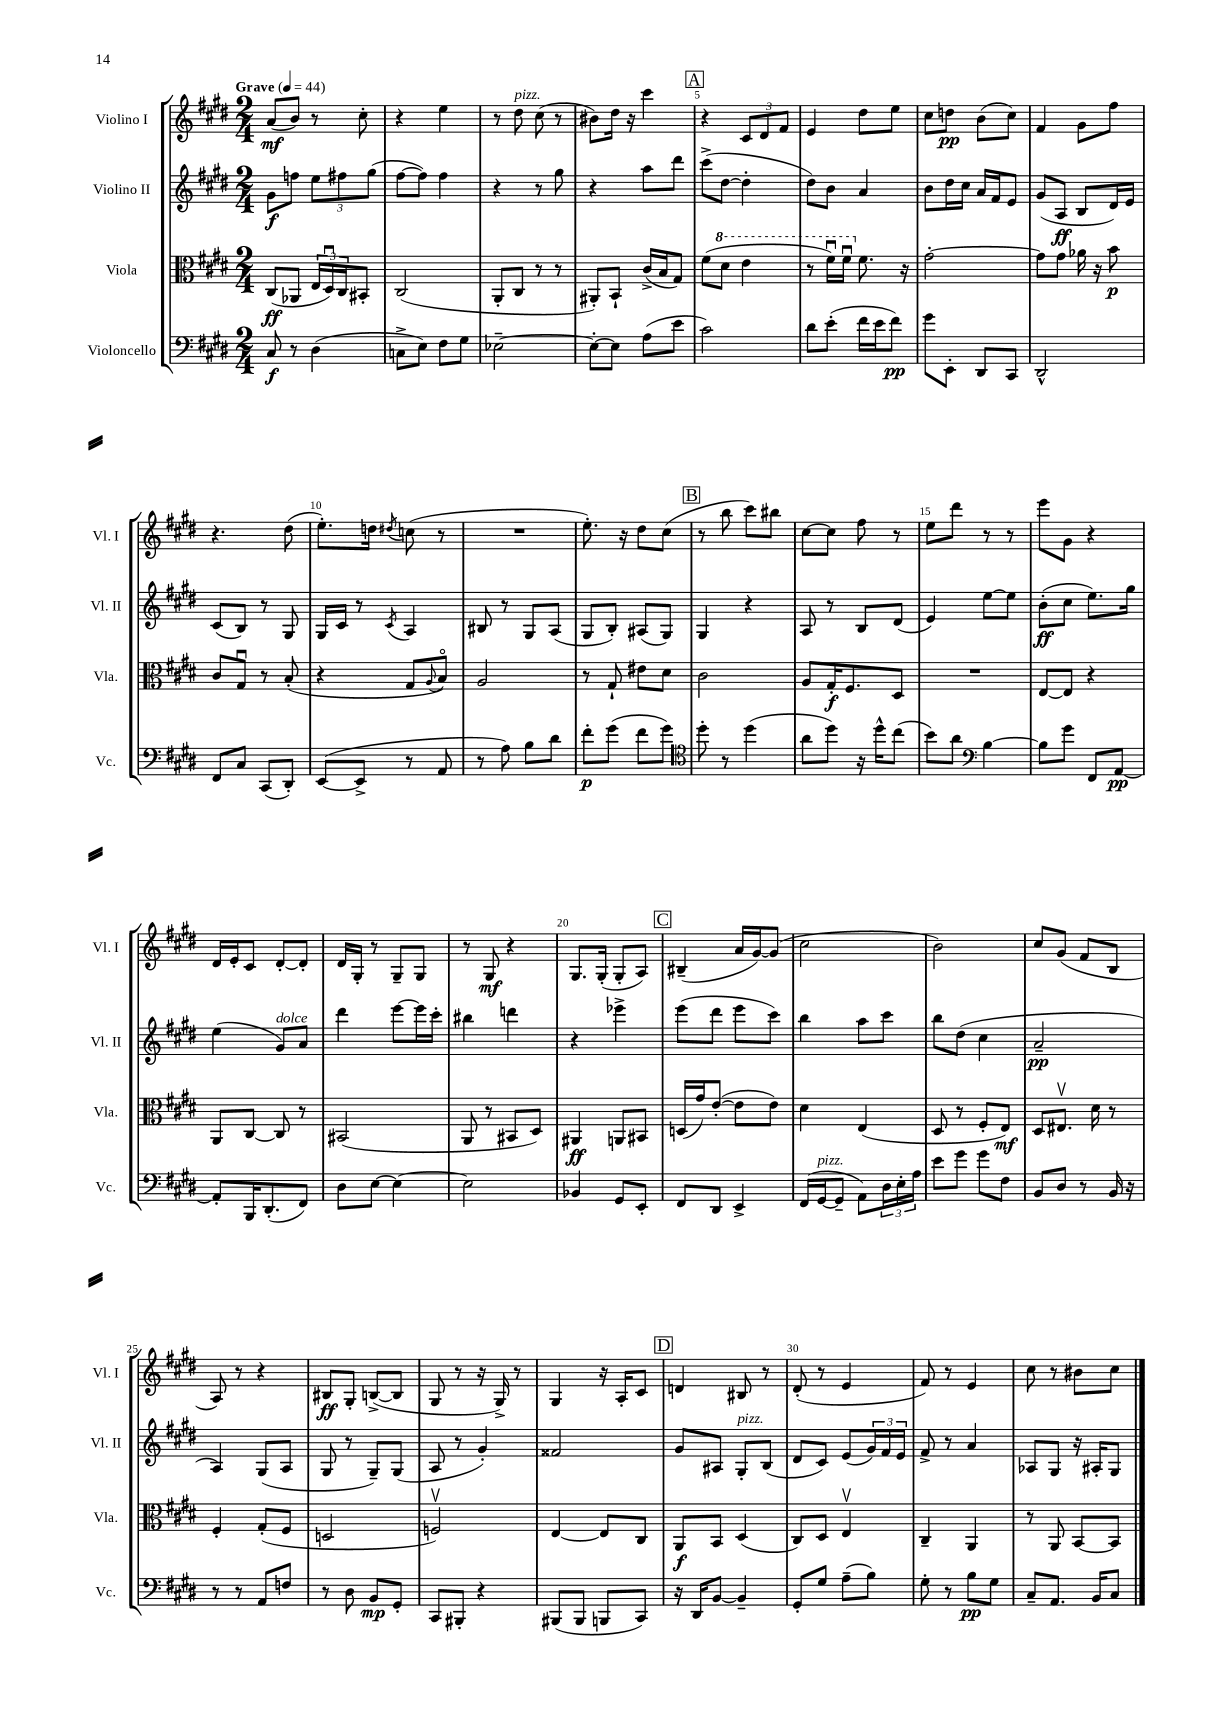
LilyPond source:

<<
\new StaffGroup <<
\new Staff = "s0" \with { instrumentName = "Violino I" shortInstrumentName = "Vl. I" } {
    \clef treble \key e \major \numericTimeSignature \time 2/4 \tempo "Grave" 4 = 44
    a'8\mf( b'8) r8 cis''8-. |
    r4 e''4 |
    r8 dis''8^\markup { \italic "pizz." } cis''8( r8 |
    bis'8) dis''16 r16 cis'''4 |
    \mark \markup { \box "A" } r4 \tuplet 3/2 { cis'8 dis'8 fis'8 } |
    e'4 dis''8 e''8 |
    cis''8 d''8\pp b'8( cis''8) |
    fis'4 gis'8 fis''8 |
    r4. dis''8( |
    e''8.-.) d''16 \acciaccatura { dis''8 } c''8( r8 |
    R2 |
    e''8.-.) r16 dis''8 cis''8( |
    \mark \markup { \box "B" } r8 b''8 cis'''8) bis''8 |
    cis''8~ cis''8 fis''8 r8 |
    e''8 dis'''8 r8 r8 |
    e'''8 gis'8 r4 |
    dis'16 e'16-. cis'8 dis'8~-. dis'8-. |
    dis'16 gis16-. r8 gis8-- gis8 |
    r8 gis8\mf r4 |
    gis8. gis16-.( gis8-. a8) |
    \mark \markup { \box "C" } bis4--( a'16 gis'16~) gis'8( |
    cis''2 |
    b'2) |
    cis''8 gis'8( fis'8 b8 |
    a8) r8 r4 |
    bis8\ff gis8-. b8~->( b8 |
    gis8 r8 r16 gis16->) r8 |
    gis4 r16 a16-. cis'8 |
    \mark \markup { \box "D" } d'4 bis8 r8 |
    dis'8-.( r8 e'4 |
    fis'8) r8 e'4 |
    cis''8 r8 bis'8 cis''8 \bar "|." |
}
\new Staff = "s1" \with { instrumentName = "Violino II" shortInstrumentName = "Vl. II" } {
    \clef treble \key e \major \numericTimeSignature \time 2/4
    gis'8\f f''8 \tuplet 3/2 { e''8 fis''8 gis''8( } |
    fis''8~ fis''8) fis''4 |
    r4 r8 gis''8 |
    r4 a''8 dis'''8 |
    \mark \markup { \box "A" } cis'''8->( dis''8~ dis''4-. |
    dis''8) b'8 a'4 |
    b'8 dis''16 cis''16 a'16 fis'16 e'8 |
    gis'8( a8\ff b8 dis'16) e'16 |
    cis'8( b8) r8 gis8 |
    gis16 cis'16 r8 \acciaccatura { cis'8 } a4 |
    bis8 r8 gis8 a8( |
    gis8 b8-.) ais8( gis8) |
    \mark \markup { \box "B" } gis4 r4 |
    a8 r8 b8 dis'8( |
    e'4) e''8~ e''8 |
    b'8-.\ff( cis''8 e''8.) gis''16 |
    e''4( gis'8^\markup { \italic "dolce" }) a'8 |
    dis'''4 e'''8~ e'''16 cis'''16-. |
    bis''4 d'''4 |
    r4 ees'''4-> |
    \mark \markup { \box "C" } e'''8( dis'''8 e'''8 cis'''8) |
    b''4 a''8 cis'''8 |
    b''8 dis''8( cis''4 |
    a'2--\pp |
    a4) gis8( a8 |
    gis8 r8 gis8--) gis8( |
    a8 r8 gis'4-.) |
    fisis'2 |
    \mark \markup { \box "D" } gis'8 ais8 gis8-.^\markup { \italic "pizz." } b8( |
    dis'8 cis'8) e'8( \tuplet 3/2 { gis'16) fis'16 e'16 } |
    fis'8-> r8 a'4 |
    aes8 gis8 r16 ais16-. gis8 \bar "|." |
}
\new Staff = "s2" \with { instrumentName = "Viola" shortInstrumentName = "Vla." } {
    \clef alto \key e \major \numericTimeSignature \time 2/4
    cis8\ff( aes,8 \tuplet 3/2 { e16 dis16\downbow) cis16 } bis,8-. |
    cis2( |
    a,8-. cis8 r8 r8 |
    ais,8-.) b,8-! cis'16->( b16 gis8) |
    \mark \markup { \box "A" } fis'8( \ottava #1 dis''8 e''4 |
    r8 fis''16\downbow) fis''16\downbow \ottava #0 fis'8. r16 |
    gis'2~-. |
    gis'8 gis'8 aes'16 r16 b'8\p |
    cis'8 gis8\downbow r8 b8-.( |
    r4 gis8 \appoggiatura { a8 } b8\flageolet) |
    a2 |
    r8 gis8-! eis'8 dis'8 |
    \mark \markup { \box "B" } cis'2 |
    a8 gis16-.\f fis8. dis8 |
    R2 |
    e8~ e8 r4 |
    a,8 cis8~ cis8 r8 |
    bis,2( |
    a,8 r8 bis,8 dis8) |
    ais,4\ff a,8 bis,8 |
    \mark \markup { \box "C" } d16( gis'16) e'8~-.( e'8 e'8) |
    dis'4 e4( |
    dis8 r8 fis8-. e8\mf) |
    dis8 eis8.\upbow dis'16 r8 |
    fis4-. gis8-.( fis8 |
    d2 |
    f2\upbow) |
    e4~ e8 cis8 |
    \mark \markup { \box "D" } a,8\f b,8 dis4( |
    cis8) dis8 e4\upbow |
    cis4-- a,4 |
    r8 a,8 b,8~ b,8 \bar "|." |
}
\new Staff = "s3" \with { instrumentName = "Violoncello" shortInstrumentName = "Vc." } {
    \clef bass \key e \major \numericTimeSignature \time 2/4
    cis8\f r8 dis4( |
    c8-> e8) fis8 gis8 |
    ees2~-- |
    ees8~-. ees8 a8( e'8 |
    \mark \markup { \box "A" } cis'2) |
    dis'8 e'8-.( fis'16 e'16 fis'8\pp) |
    gis'8 e,8-. dis,8 cis,8 |
    dis,2-^ |
    fis,8 cis8 cis,8( dis,8-.) |
    e,8~( e,8-> r8 a,8 |
    r8 a8) b8 dis'8 |
    fis'8-.\p gis'8( fis'8 gis'8) |
    \mark \markup { \box "B" } \clef tenor dis''8-. r8 dis''4( |
    a'8 dis''8) r16 dis''16-^ cis''8( |
    b'8) a'8 \clef bass b4~ |
    b8 gis'8 fis,8 a,8~\pp |
    a,8-. b,,16 dis,8.-.( fis,8) |
    dis8 e8~ e4~ |
    e2 |
    bes,4 gis,8 e,8-. |
    \mark \markup { \box "C" } fis,8 dis,8 e,4-> |
    fis,16( gis,16~^\markup { \italic "pizz." } gis,8-- a,8) \tuplet 3/2 { dis16 e16-. a16 } |
    e'8 gis'8 gis'8 fis8 |
    b,8 dis8 r8 b,16 r16 |
    r8 r8 a,8 f8 |
    r8 dis8 b,8\mp gis,8-. |
    cis,8 bis,,8-. r4 |
    bis,,8( bis,,8 b,,8 cis,8) |
    \mark \markup { \box "D" } r16 dis,16 b,8~ b,4-- |
    gis,8-. gis8 a8--( b8) |
    gis8-. r8 b8\pp gis8 |
    cis8-- a,8. b,16 cis8 \bar "|." |
}
>>
>>
\layout { \context { \Score \override BarNumber.break-visibility = ##(#f #t #t) barNumberVisibility = #(every-nth-bar-number-visible 5) } }
